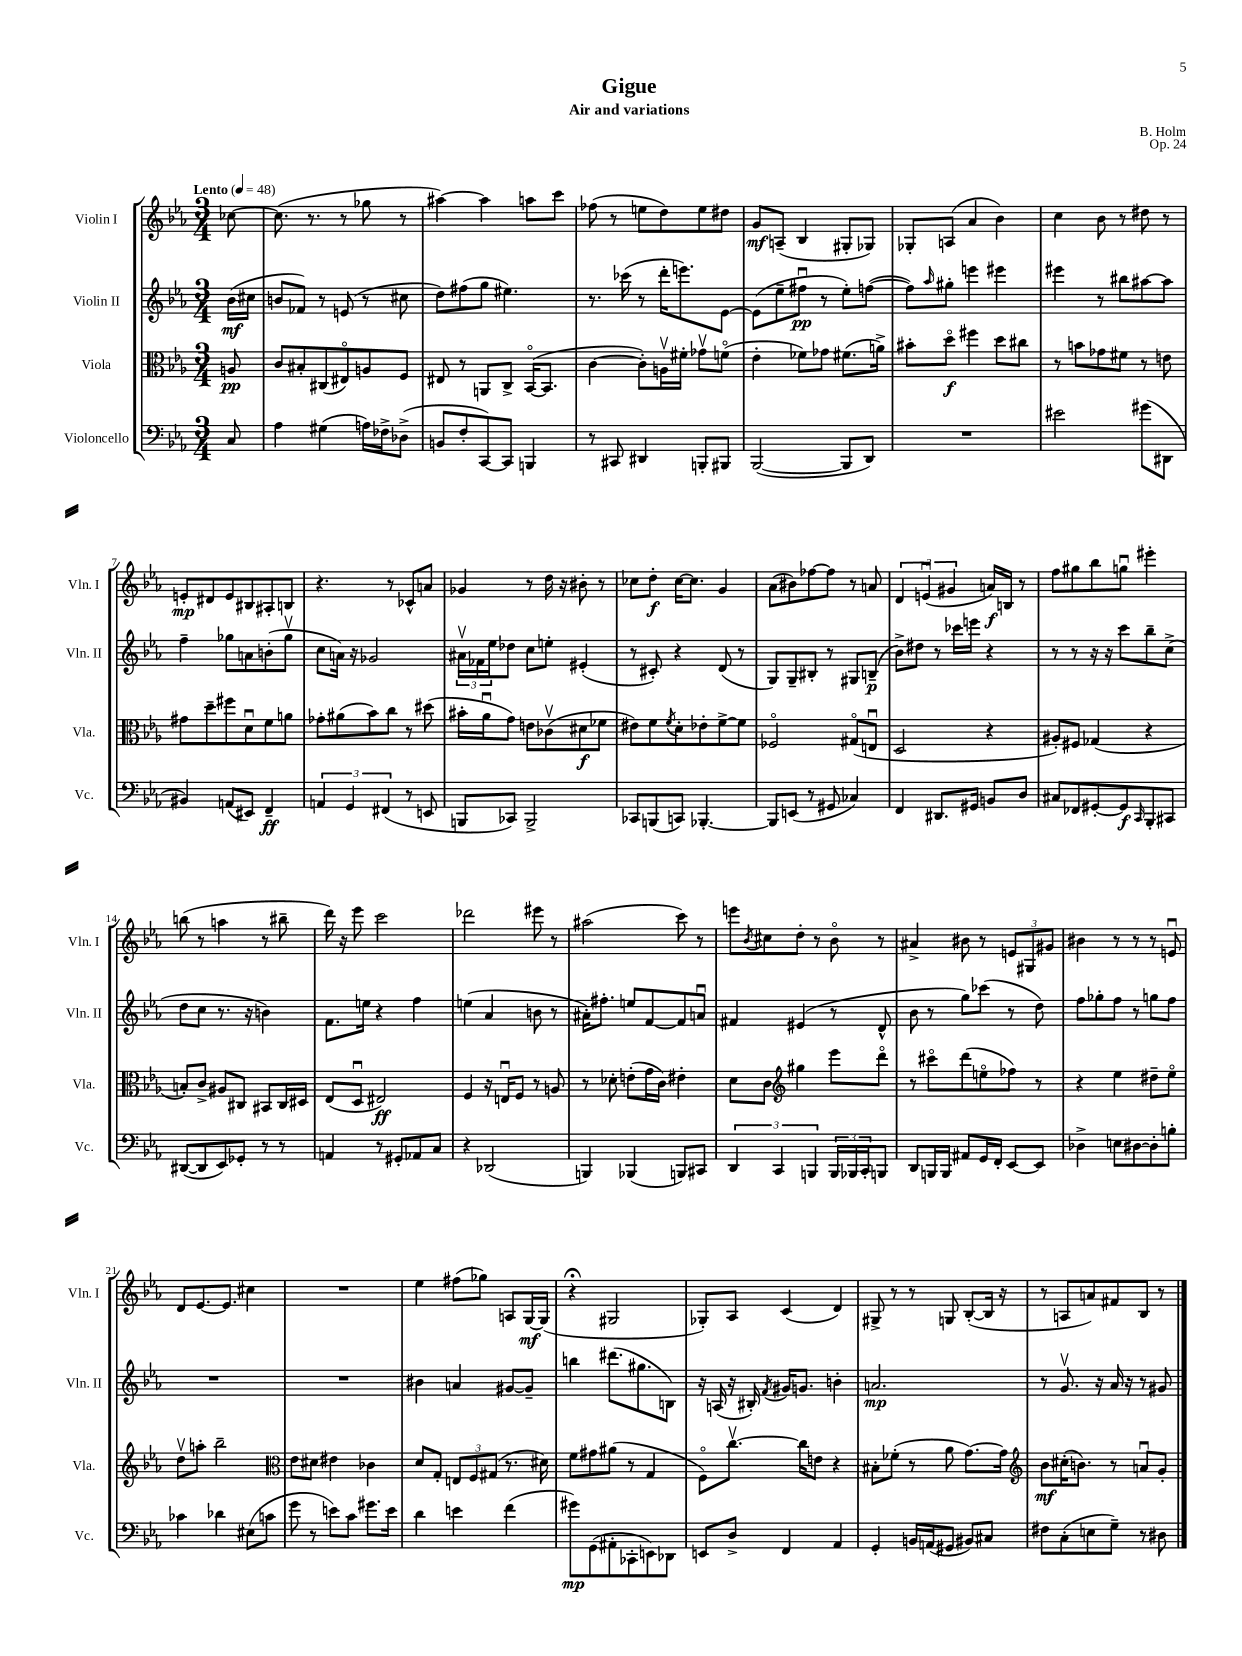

**kern	**dynam	**kern	**dynam	**kern	**dynam	**kern	**dynam
*part4	*part4	*part3	*part3	*part2	*part2	*part1	*part1
*staff4	*staff4	*staff3	*staff3	*staff2	*staff2	*staff1	*staff1
*I"Violoncello	*	*I"Viola	*	*I"Violin II	*	*I"Violin I	*
*I'Vc.	*	*I'Vla.	*	*I'Vln. II	*	*I'Vln. I	*
*clefF4	*	*clefC3	*	*clefG2	*	*clefG2	*
*k[b-e-a-]	*	*k[b-e-a-]	*	*k[b-e-a-]	*	*k[b-e-a-]	*
*M3/4	*	*M3/4	*	*M3/4	*	*M3/4	*
*MM48	*	*MM48	*	*MM48	*	*MM48	*
=	=	=	=	=	=	=	=
!	!	!	!	!	!	!LO:TX:a:B:t=Lento	!
8C/	.	8An/	pp	(16b-\LL	mf	[8cc-X\	.
.	.	.	.	16cc#X\JJ	.	.	.
=1	=1	=1	=1	=1	=1	=1	=1
4A-\	.	8c/L	.	8bn/L	.	(8.cc-\]	.
.	.	8B#X'/	.	8f-X/J)	.	.	.
.	.	.	.	.	.	8.r	.
(4G#X\	.	(8C#X/	.	8r	.	.	.
.	.	8E#X/)	.	(8en/	.	8r	.
16An\LL)	.	8An/	.	8r	.	8gg-X\	.
16F-X^\J	.	.	.	.	.	.	.
(8D-X^\J	.	8F/J	.	8cc#X\	.	8r	.
=2	=2	=2	=2	=2	=2	=2	=2
8BBn/L	.	8E#X/	.	8dd\L)	.	[4aa#X\)	.
8F'/	.	8r	.	(8ff#X\	.	.	.
[8CC/)	.	8AAn/L	.	8gg\J	.	4aa#\]	.
8CC/J]	.	8C^/J	.	4.ee#X\)	.	.	.
4BBBn/	.	([16BB-/KL	.	.	.	8aan\L	.
.	.	8.BB-/J]	.	.	.	.	.
.	.	.	.	.	.	8ccc\J	.
=3	=3	=3	=3	=3	=3	=3	=3
8r	.	[4c\	.	8.r	.	(8ff-X\	.
8CC#X/	.	.	.	.	.	8r	.
.	.	.	.	(16ccc-X\	.	.	.
4DD#X/	.	8c'\L])	.	8r	.	8een\L	.
.	.	16Anv\L	.	16ddd'\KL	.	8dd\)	.
.	.	16f#X'\JJ	.	8.eeen\)	.	.	.
8BBBn'/L	.	8g-Xv\L	.	.	.	8ee\	.
8BBB#X/J	.	(8fn\J	.	[8e-\J	.	8dd#X\J	.
=4	=4	=4	=4	=4	=4	=4	=4
([2BBB-/	.	4e-'\	.	(8e-\L]	.	8g/L	mf
.	.	.	.	8ee-~\	.	(8An~/J	.
.	.	8f-X\L)	.	8ff#Xu\J	pp	4B-/	.
.	.	8g-X\J	.	8r	.	.	.
8BBB-/L]	.	(8.f#X\L	.	8ee-'\L)	.	8G#X'/L	.
8DD/J)	.	.	.	([8ffn\J	.	8G-X/J)	.
.	.	16an^\Jk)	.	.	.	.	.
=5	=5	=5	=5	=5	=5	=5	=5
2.r	.	8b#X'\L	.	8ff\L])	.	8G-X'/L	.
.	.	.	.	16qqaa-/	.	.	.
.	.	8dd\J	f	8gg#X'\J	.	(8An/J	.
.	.	4ff#X\	.	4eeen\	.	4a-/	.
.	.	8dd\L	.	4eee#X\	.	4b-\)	.
.	.	8cc#X\J	.	.	.	.	.
=6	=6	=6	=6	=6	=6	=6	=6
2e#X\	.	8r	.	4eee#X\	.	4cc\	.
.	.	8bn\L	.	.	.	.	.
.	.	8g-X\	.	8r	.	8b-\	.
.	.	8f#X\J	.	8bb#X\L	.	8r	.
(8g#X\L	.	8r	.	[8aa#X\	.	8dd#X\	.
8DD#X\J	.	8en\	.	8aa#\J]	.	8r	.
!!LO:LB:g=z
=7	=7	=7	=7	=7	=7	=7	=7
4BB#X/)	.	8g#X\L	.	4ff~\	.	8en'/L	mp
.	.	8dd~\	.	.	.	8d#X/	.
(8AAn/L	.	8ff#X\	.	8gg-X\L	.	8e/	.
8EE#X/J)	.	8du\	.	8an\	.	8B#X/	.
4FF~/	ff	8f\	.	(8bn'\	.	8A#X'/	.
.	.	8an\J	.	8gg-v\J	.	8Bn/J	.
=8	=8	=8	=8	=8	=8	=8	=8
6AAn/	.	8g-X'\L	.	8cc\L	.	4.r	.
.	.	(8a#X\	.	16an\Jk)	.	.	.
6GG/	.	.	.	.	.	.	.
.	.	.	.	16r	.	.	.
.	.	8b-\)	.	2g-X/	.	.	.
(6FF#X/	.	.	.	.	.	.	.
.	.	8cc\J	.	.	.	8r	.
8r	.	8r	.	.	.	8c-X^^/L	.
8EEn/	.	(8dd#X\	.	.	.	8an/J	.
=9	=9	=9	=9	=9	=9	=9	=9
8BBBn/L	.	16b#X'\LL	.	24a#Xv\LL	.	4g-X/	.
.	.	.	.	24f-X\	.	.	.
.	.	16a-u\J	.	.	.	.	.
.	.	.	.	24ee-\J	.	.	.
8CC-X/J)	.	8g\J)	.	8dd-X\J	.	.	.
2BBB^/	.	8en\L	.	8cc\L	.	8r	.
.	.	(8c-Xv\	.	8een'\J	.	16dd\	.
.	.	.	.	.	.	16r	.
.	.	8d#X\	f	(4e#X'/	.	8b#X'\	.
.	.	8f-X\J	.	.	.	8r	.
=10	=10	=10	=10	=10	=10	=10	=10
8CC-X/L	.	8e#X\L)	.	8r	.	8cc-X\L	.
(8BBBn/	.	8f\	.	8c#X'/)	.	8dd'\J	f
.	.	8qf/	.	.	.	.	.
8CCn/J)	.	8d'\	.	4r	.	[16cc-\KL	.
.	.	.	.	.	.	8.cc-\J]	.
[4.BBB-X'/	.	8e-X'\	.	.	.	.	.
.	.	[8f^\	.	(8d/	.	4g/	.
.	.	8f\J]	.	8r	.	.	.
=11	=11	=11	=11	=11	=11	=11	=11
8BBB-/L]	.	2F-X/	.	8G/L)	.	(8a-\L	.
(8EEn/J	.	.	.	8G~/	.	8b#X\)	.
8r	.	.	.	8B#X'/J	.	[8ff-X\	.
8GG#X/	.	.	.	8r	.	8ff-\J]	.
4C-X/)	.	(8G#X/L	.	8G#X/L	.	8r	.
.	.	8Enu/J	.	(8Bn~/J	p	8an/	.
=12	=12	=12	=12	=12	=12	=12	=12
4FF/	.	2D/	.	8b-^\L)	.	6d/	.
.	.	.	.	8dd#X\J	.	.	.
.	.	.	.	.	.	(6enu/	.
8.DD#X/L	.	.	.	8r	.	.	.
.	.	.	.	.	.	6g#X/	.
.	.	.	.	16ccc-X\LL	.	.	.
16GG#X/Jk	.	.	.	16eeen\JJ	.	.	.
8BBn/L	.	4r	.	4r	.	16an/LL)	f
.	.	.	.	.	.	16Bn/JJ	.
8D/J	.	.	.	.	.	8r	.
=13	=13	=13	=13	=13	=13	=13	=13
8C#X/L	.	8A#X'/L)	.	8r	.	8ff\L	.
8FF-X/	.	8F#X/J	.	8r	.	8gg#X\	.
[8GG#X'/	.	(4G-X/	.	16r	.	8bb-\	.
.	.	.	.	16r	.	.	.
8GG#/]	f	.	.	8ccc\L	.	8ggnu\J	.
16qqCC/	.	.	.	.	.	.	.
8BBB-'/	.	4r	.	8bb-~\	.	4eee#X'\	.
8CC#X/J	.	.	.	(8cc^\J	.	.	.
!!LO:LB:g=z
=14	=14	=14	=14	=14	=14	=14	=14
([8DD#X/L	.	8Bn'/L)	.	8dd\L	.	(8bbn\	.
8DD#/]	.	8c^/J	.	8cc\J	.	8r	.
8EE-/)	.	8A#X/L	.	8.r	.	4aan\	.
8GG-X'/J	.	8C#X/J	.	.	.	.	.
.	.	.	.	16r	.	.	.
8r	.	8BB#X/L	.	4bn\)	.	8r	.
8r	.	16C#/L	.	.	.	8bb#X~\	.
.	.	16D#X/JJ	.	.	.	.	.
=15	=15	=15	=15	=15	=15	=15	=15
4AAn/	.	(8E-/L	.	8.f\L	.	16ddd\)	.
.	.	.	.	.	.	16r	.
.	.	8Du/J	.	.	.	8eee-\	.
.	.	.	.	16een\Jk	.	.	.
8r	.	2E#X/)	ff	4r	.	2ccc\	.
8GG#X'/L	.	.	.	.	.	.	.
8AA-X/	.	.	.	4ff\	.	.	.
8C/J	.	.	.	.	.	.	.
=16	=16	=16	=16	=16	=16	=16	=16
4r	.	4F/	.	(4een\	.	2ddd-X\	.
(2DD-X/	.	16r	.	4a-/	.	.	.
.	.	16Enu/KL	.	.	.	.	.
.	.	8F/J	.	.	.	.	.
.	.	8r	.	8bn\	.	8eee#X\	.
.	.	8An/	.	8r	.	8r	.
=17	=17	=17	=17	=17	=17	=17	=17
4BBBn/)	.	8r	.	16a#X'\KL)	.	(2aa#X\	.
.	.	.	.	8.ff#X'\J	.	.	.
.	.	8d-X'\	.	.	.	.	.
(4BBB-X/	.	(8en'\L	.	8een/L	.	.	.
.	.	16g\L	.	[8f/	.	.	.
.	.	16c\JJ)	.	.	.	.	.
8BBBn/L)	.	4e#X'\	.	8f/]	.	8ccc\)	.
8CC#X/J	.	.	.	8anu/J	.	8r	.
=18	=18	=18	=18	=18	=18	=18	=18
6DD/	.	8d\L	.	4f#X/	.	8eeen\L	.
.	.	.	.	.	.	8qb-/	.
.	.	8c\J	.	.	.	8cc#X\	.
6CC/	.	.	.	.	.	.	.
*	*	*clefG2	*	*	*	*	*
.	.	4gg#X\	.	(4e#X/	.	8dd'\J	.
6BBBn/	.	.	.	.	.	.	.
.	.	.	.	.	.	8r	.
24BBB/LL	.	8eee-\L	.	8r	.	8b-\	.
24BBB-X/	.	.	.	.	.	.	.
24CC'/J	.	.	.	.	.	.	.
8BBBn/J	.	8ddd\J	.	8d^^/	.	8r	.
=19	=19	=19	=19	=19	=19	=19	=19
8DD/L	.	8r	.	8b-\	.	4a#X^/	.
16BBBn/L	.	8ccc#X\L	.	8r	.	.	.
16BBB/JJ	.	.	.	.	.	.	.
8AA#X/L	.	(8ddd\	.	8gg\L)	.	8b#X\	.
16GG/L	.	8een\	.	(8ccc-X\J	.	8r	.
16FF'/JJ	.	.	.	.	.	.	.
[8EE-/L	.	8ff-X\J)	.	8r	.	12en/L	.
.	.	.	.	.	.	12G#X/	.
8EE-/J]	.	8r	.	8dd\)	.	.	.
.	.	.	.	.	.	12g#X/J	.
=20	=20	=20	=20	=20	=20	=20	=20
4D-X^\	.	4r	.	8ff\L	.	4b#X\	.
.	.	.	.	8gg-X'\	.	.	.
8En\L	.	4ee-\	.	8ff\J	.	8r	.
[8D#X\	.	.	.	8r	.	8r	.
8D#'\]	.	8dd#X~\L	.	8ggn\L	.	8r	.
8Bn'\J	.	8ee-\J	.	8ff\J	.	8enu/	.
!!LO:LB:g=z
=21	=21	=21	=21	=21	=21	=21	=21
4c-X\	.	8ddv\L	.	2.r	.	8d/L	.
.	.	8aan'\J	.	.	.	[8.e-/	.
4d-X\	.	2bb-~\	.	.	.	.	.
.	.	.	.	.	.	8.e-/J]	.
(8E#X\L	.	.	.	.	.	4cc#X\	.
8cn\J	.	.	.	.	.	.	.
=22	=22	=22	=22	=22	=22	=22	=22
*	*	*clefC3	*	*	*	*	*
8g\	.	8e-\L	.	2.r	.	2.r	.
8r	.	8d#X\J	.	.	.	.	.
8en\L)	.	4e#X\	.	.	.	.	.
8c\J	.	.	.	.	.	.	.
8.g#X\L	.	4c-X\	.	.	.	.	.
16e\Jk	.	.	.	.	.	.	.
=23	=23	=23	=23	=23	=23	=23	=23
4d\	.	8d/L	.	4b#X\	.	4ee-\	.
.	.	8G'/J	.	.	.	.	.
4en\	.	12En/L	.	4an/	.	(8ff#X\L	.
.	.	12F/	.	.	.	.	.
.	.	.	.	.	.	8gg-X\J)	.
.	.	(12G#X/J	.	.	.	.	.
(4f\	.	8.r	.	[8g#X/L	.	8An/L	.
.	.	.	.	8g#~/J]	.	[16G/L	mf
.	.	16d#X\)	.	.	.	(16G/JJ]	.
=24	=24	=24	=24	=24	=24	=24	=24
8g#X\L)	mp	8f\L	.	4bbn\	.	4r;<	.
(8GG\	.	8g#X\	.	.	.	.	.
8AA#X'\	.	(8a#X\J	.	(8.ddd#X\L	.	2G#X/	.
8CC-X'\	.	8r	.	.	.	.	.
.	.	.	.	8.gg#X\	.	.	.
8EEn\)	.	4G/	.	.	.	.	.
8DD-X\J	.	.	.	8Bn\J)	.	.	.
=25	=25	=25	=25	=25	=25	=25	=25
8EEn/L	.	8F\L)	.	16r	.	8G-X'/L)	.
.	.	.	.	(16An/	.	.	.
8D^/J	.	[8.ccv\J	.	16r	.	8A-/J	.
.	.	.	.	16B#X'/)	.	.	.
.	.	.	.	8qf/	.	.	.
4FF/	.	.	.	16g#X/KL	.	(4c/	.
.	.	16cc\KL]	.	8.gn/J	.	.	.
.	.	8en\J	.	.	.	.	.
4AA-/	.	4r	.	4bn'\	.	4d/)	.
=26	=26	=26	=26	=26	=26	=26	=26
4GG'/	.	8B#X'\L	.	2.an/	mp	8G#X^/	.
.	.	(8f-X'\J	.	.	.	8r	.
16BBn/LL	.	8r	.	.	.	8r	.
(16AAn/J	.	.	.	.	.	.	.
8GG#X/J	.	8a-\	.	.	.	8Gn/	.
8BB#X/L)	.	[8.g\L)	.	.	.	([8B-'/L	.
8C#X/J	.	.	.	.	.	16B-/Jk]	.
.	.	16g\Jk]	.	.	.	16r	.
=27	=27	=27	=27	=27	=27	=27	=27
*	*	*clefG2	*	*	*	*	*
8F#X\L	.	8b-\L	mf	8r	.	8r	.
(8C'\	.	(16cc#X'\K	.	8.gv/	.	8An/L	.
.	.	8.bn\J)	.	.	.	.	.
8En\	.	.	.	.	.	8an/)	.
.	.	.	.	16r	.	.	.
8G~\J)	.	8r	.	16a-/	.	8f#X/	.
.	.	.	.	16r	.	.	.
8r	.	8anu/L	.	8r	.	8B-/J	.
8D#X\	.	8g'/J	.	8g#X/	.	8r	.
==	==	==	==	==	==	==	==
*-	*-	*-	*-	*-	*-	*-	*-
